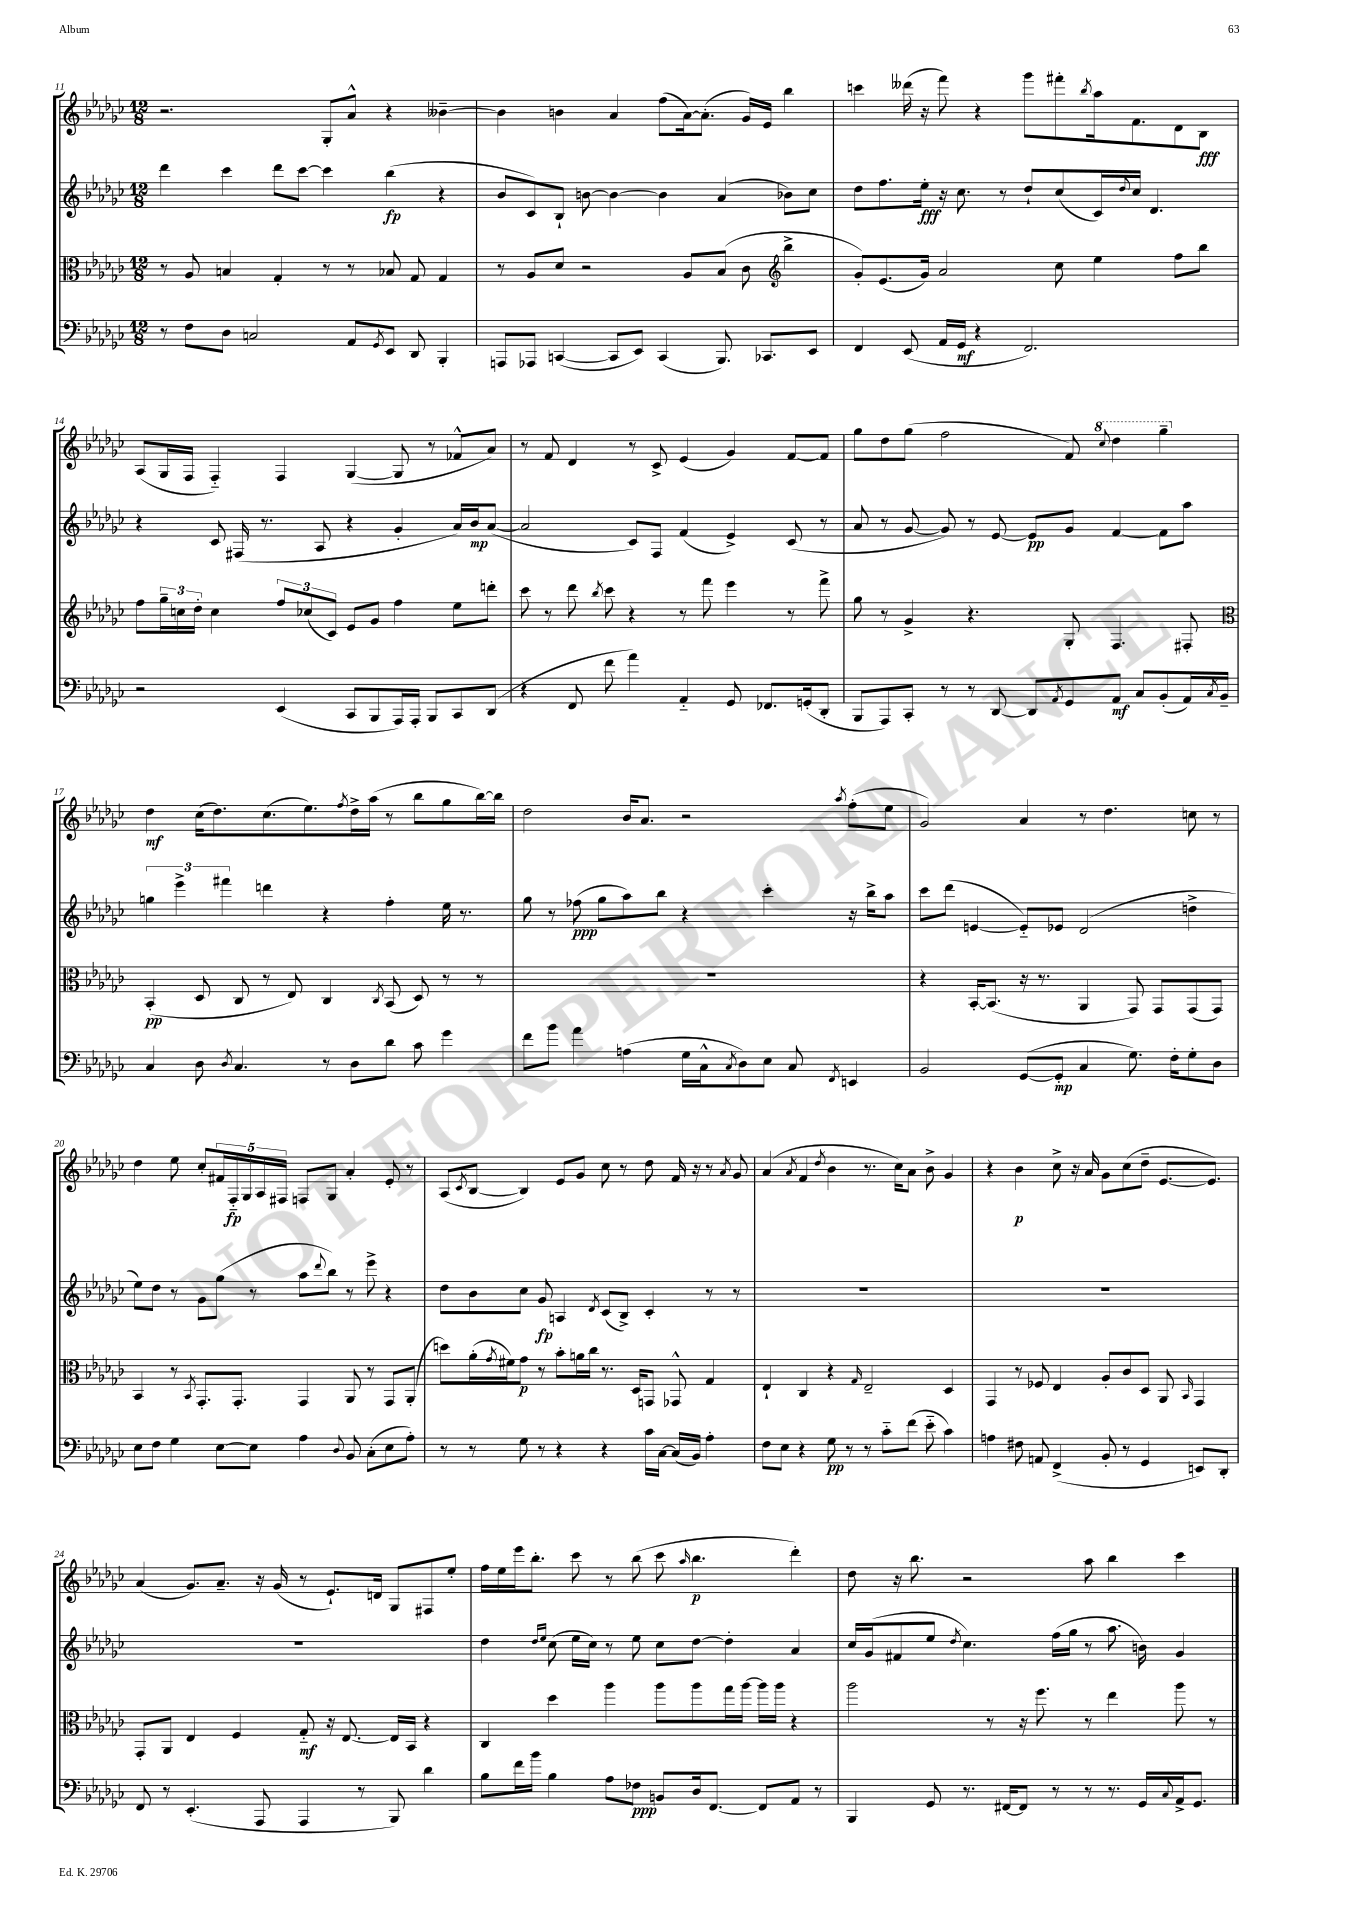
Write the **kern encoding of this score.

**kern	**kern	**kern	**kern
*staff4	*staff3	*staff2	*staff1
*clefF4	*clefC3	*clefG2	*clefG2
*k[b-e-a-d-g-c-]	*k[b-e-a-d-g-c-]	*k[b-e-a-d-g-c-]	*k[b-e-a-d-g-c-]
*M12/8	*M12/8	*M12/8	*M12/8
8r	8r	4ddd-	2.r
8F	8A-	.	.
8D-	4B	4ccc-	.
2C	.	.	.
.	4G-'	8ddd-	.
.	.	[8ccc-	.
.	8r	4ccc-]	8G-'
8AA-	8r	.	8a-^^
8qGG-	.	.	.
8EE-	8B-	(4bb-	4r
8DD-	8G-	.	.
4BBB-'	4G-	4r	[4b--~
=	=	=	=
8AAA	8r	8b-	4b--]
8AAA-	8A-	8c-)	.
([4CC	8d-	8B-`	4b
.	2r	[8b	.
8CC]	.	4b_	4a-
8EE-)	.	.	.
(4CC	.	4b]	(8ff
.	8A-	.	[16a-)
.	.	.	(8.a-']
8.BBB-)	(8B-	(4a-	.
.	8c-	.	16g-)
8.CC-	.	.	16e-
*	*clefG2	*	*
.	4bb-^	8b-)	4bb-
8EE-	.	8cc-	.
=	=	=	=
4FF	8g-')	8dd-	4ccc
.	(8.e-	8.ff	.
(8EE-	.	.	(16ddd--
.	16g-)	16ee-'	16r
16AA-	2a-	16r	8fff)
16GG-	.	8.cc-	.
4r	.	.	4r
.	.	8r	.
2.FF)	.	8dd-`	8ggg-
.	8cc-	(8cc-	8fff#'
.	.	.	8qbb-
.	4ee-	16c-)	16aa-
.	.	8qqdd-	.
.	.	16cc-	8.f
.	.	4.d-	.
.	8ff	.	8d-
.	8bb-	.	8B-
=	=	=	=
2r	8ff	4r	(8A-
.	24gg-~	.	16G-
.	24cc	.	.
.	.	.	16F
.	24dd-'	.	.
.	4cc	8c-	4F'~)
.	.	(16F#	.
.	.	8.r	.
(4EE-	12ff	.	4F
.	(12cc-	.	.
.	.	8A-	.
.	12c-)	.	.
8CC-	8e-	4r	([4G-
8BBB-	8g-	.	.
16AAA-)	4ff	4g-'	8G-]
16AAA-'	.	.	.
8BBB-	.	.	8r
8CC-	8ee-	16a-)	8f-^^
.	.	16b-	.
(8DD-	8ddd'	([8a-	8a-)
=	=	=	=
4r	8ccc-	2a-]	8r
.	8r	.	8f
8FF	8ddd-	.	4d-
.	8qbb-	.	.
8f	8ccc-	.	.
4a-)	4r	8c-)	8r
.	.	8F	8c-^
4AA-'~	8r	(4f	(4e-
.	8fff	.	.
8GG-	4eee-	4e-^)	4g-)
8.FF-	.	.	.
.	8r	(8c-	[8f
(16GG'	.	.	.
8DD-'	8fff^	8r	8f]
=	=	=	=
8BBB-	8gg-	8a-	8gg-
8AAA-)	8r	8r	8dd-
8CC-'	4g-^	[8g-	(8gg-
8r	.	8g-])	2ff
8r	4.r	8r	.
[8DD-	.	[8e-	.
8DD-]	.	8e-]	.
8qAA-	.	.	.
8GG-	8G-'	8g-	8f)
.	.	.	8qqccc-
8AA-	4.F	[4f	4ddd-
8C-	.	.	.
(8BB-'	.	8f]	4ggg-~
16AA-)	8F#'	8aa-	.
8qC-	.	.	.
16BB-~	.	.	.
=	=	=	=
*	*clefC3	*	*
4C-	(4BB-'	6gg	4dd-
.	.	6eee-^	.
8D-	8D-	.	(16cc-
.	.	.	8.dd-)
.	.	6fff#	.
8qD-	.	.	.
4.C-	8C-	.	.
.	8r	4ddd	(8.cc-
.	8E-)	.	.
.	.	.	8.ee-)
8r	4C-	4r	.
.	.	.	8qff
8D-	.	.	16dd-^
.	.	.	(16aa-
.	8qC-	.	.
8d-	(8BB-	4ff'	8r
8c-	8D-)	.	8bb-
4g-	8r	16ee-	8gg-
.	.	8.r	.
.	8r	.	[16bb-)
.	.	.	16bb-]
=	=	=	=
8f	1.r	8gg-	2dd-
8b-	.	8r	.
4a-	.	(8ff-	.
.	.	8gg-	.
(4A	.	8aa-)	16b-
.	.	.	8.a-
.	.	8bb-	.
16G-	.	4r	2r
16C-^^	.	.	.
8qC-	.	.	.
8D-)	.	.	.
8E-	.	4ccc-'	.
8C-	.	.	.
8qFF	.	.	8qaa-
4EE	.	16r	(8ff'
.	.	16bb-^	.
.	.	8aa-	8ee-
=	=	=	=
2BB-	4r	8ccc-	2g-)
.	.	(8ddd-	.
.	[16BB-'	[4e	.
.	(8.BB-]	.	.
([8GG-	16r	8e'~])	4a-
.	8.r	.	.
8GG-']	.	8e-	.
4C-	4AA-	(2d-	8r
.	.	.	4.dd-
8.G-)	8GG-)	.	.
.	8GG-	.	.
16F'	.	.	.
8G-'	(8GG-	4dd^	8cc
8D-	8GG-)	.	8r
=	=	=	=
8E-	4BB-	8ee-)	4dd-
8F	.	8dd-	.
4G-	8r	8r	8ee-
.	8qBB-	.	.
.	8.GG-'	8g-	8cc-'
[8E-	.	(8gg-	20f#
.	.	.	20F'~
.	8.GG-'	.	.
.	.	.	20G-
8E-]	.	8r	.
.	.	.	20A-
.	.	.	20F#
4A-	4GG-	8aa-	8F
.	.	8qqddd-	.
.	.	8bb-)	8G-
8qqD-	.	.	.
8BB-	8AA-	8r	4a-'
(8C-'	8r	8eee-^	.
8E-	8GG-	4r	8e-'
8A-')	(8AA-'	.	8r
=	=	=	=
8r	8dd)	8dd-	(8A-
.	.	.	8qc-
8r	(16a-'	8b-	[8B-
.	8qg-	.	.
.	16f#)	.	.
8G-	8g-	8cc-	4B-])
8r	8r	8g-	.
4r	8b-'	4A	8e-
.	16a	.	8g-
.	16cc-	.	.
.	.	8qd-	.
4r	8.r	(8c-	8cc-
.	.	8B-^)	8r
.	16D-	.	.
16c-	8GG	4c-'	8dd-
[16C-	.	.	.
(16C-]	8GG-^^	.	16f
16BB-)	.	.	16r
4A-'	4G-	8r	8r
.	.	.	8qa-
.	.	8r	8g-
=	=	=	=
8F	4E-`	1.r	(4a-
8E-	.	.	.
.	.	.	8qa-
4r	4C-	.	4f
.	.	.	8qdd-
8G-	4r	.	4b-
8r	.	.	.
.	16qqG-	.	.
8r	2E-~	.	8.r
8c-'~	.	.	.
.	.	.	16cc-)
(8f	.	.	8a-
8e-'~	.	.	8b-^
4c-)	4D-	.	4g-
=	=	=	=
4A	4GG-	1.r	4r
8F#	8r	.	4b-
8AA	8F-	.	.
(4FF^	4E-	.	8cc-^
.	.	.	16r
.	.	.	16a-
8BB-'	8A-'	.	8g-
8r	8c-	.	(8cc-
4GG-	8D-	.	8dd-~
.	8AA-	.	[8.e-
.	16qqBB-	.	.
8EE)	4GG-	.	.
.	.	.	8.e-])
8DD-'	.	.	.
=	=	=	=
8FF	8GG-'	1.r	(4a-
8r	8AA-	.	.
(4.EE-'	4E-	.	8.g-)
.	.	.	8.a-~
.	4F	.	.
8AAA-	.	.	16r
.	.	.	(16g-
4AAA-	8G-'~	.	8r
.	16r	.	8.e-`)
.	[8.E-	.	.
8r	.	.	.
.	.	.	16d
8BBB-)	16E-]	.	8G-
.	16BB-	.	.
4d-	4r	.	8F#
.	.	.	8ee-'
=	=	=	=
8B-	4C-	4dd-	16ff
.	.	.	16ee-
16f	.	.	16eee-
16b-	.	.	8.bb-'
.	.	16qqdd-	.
.	.	16qqee-	.
4B-	4dd-	(8cc-	.
.	.	16ee-	8ccc-
.	.	16cc-)	.
8A-	4aa-	8r	8r
8F-	.	8ee-	(8bb-
8BB	8aa-	8cc-	8ccc-
.	.	.	16qqaa-
16D-	8aa-	[8dd-	4.bb-
[8.FF	.	.	.
.	16gg-	4dd-']	.
.	[16aa-	.	.
8FF]	16aa-]	.	.
.	16aa-	.	.
8AA-	4r	4a-	4ddd-')
8r	.	.	.
=	=	=	=
4BBB-	2aa-	16cc-	8dd-
.	.	(16g-	.
.	.	8f#	16r
.	.	.	8.bb-
8GG-	.	8ee-	.
.	.	8qdd-	.
8.r	.	4.cc-)	2r
.	8r	.	.
[16FF#	.	.	.
8FF#]	16r	.	.
.	8.ff	.	.
8r	.	(16ff	.
.	.	16gg-	.
8r	8r	8r	8aa-
8.r	4ee-	8.aa-	4bb-
16GG-	.	16b)	.
8qqC-	.	.	.
16AA-^	8aa-	4g-	4ccc-
8.GG-	.	.	.
.	8r	.	.
==	==	==	==
*-	*-	*-	*-
